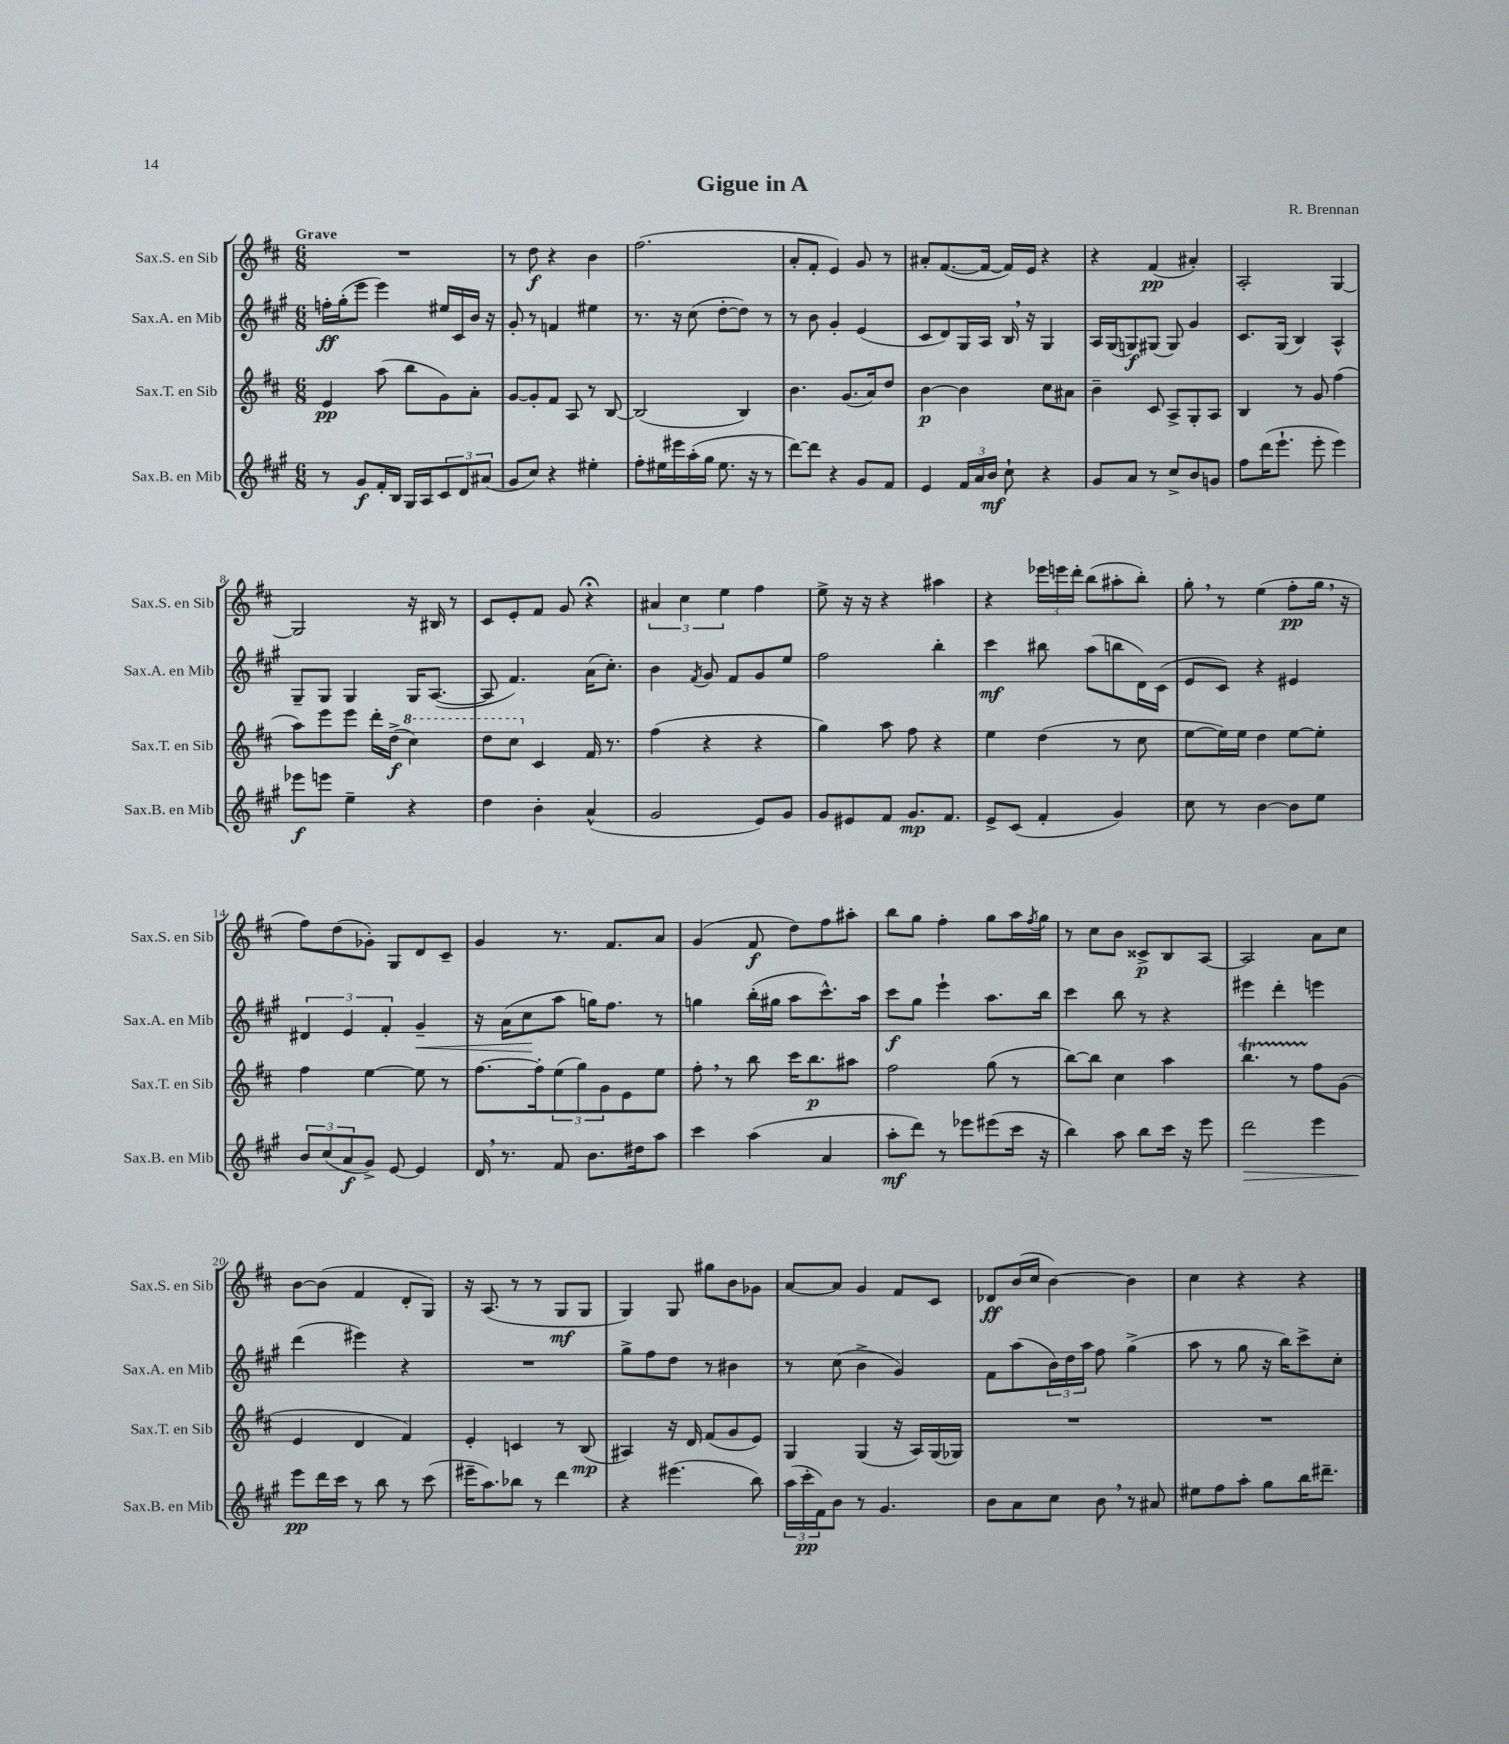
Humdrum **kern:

**kern	**kern	**kern	**kern
*staff4	*staff3	*staff2	*staff1
*clefG2	*clefG2	*clefG2	*clefG2
*k[f#c#g#]	*k[f#c#]	*k[f#c#g#]	*k[f#c#]
*M6/8	*M6/8	*M6/8	*M6/8
8r	4e	16ff'	2.r
.	.	(16gg#'	.
8g#	.	8eee	.
16f#'	(8aa	4eee)	.
16B	.	.	.
16G#	8bb	.	.
16A	.	.	.
12c#	8g)	16ee#	.
.	.	16c#	.
12d	.	.	.
.	8a'	16b	.
(12a#	.	.	.
.	.	16r	.
=	=	=	=
8g#	[8g	8g#'	8r
8cc#)	8g']	8r	8dd
4r	8f#	4f	4r
.	8A	.	.
4ee#'	8r	4ee#	4b
.	[8B	.	.
=	=	=	=
8ff#'	(2B]	8.r	(2.ff#
16ee#	.	.	.
16eee#	.	16r	.
(16aa'	.	(8cc#	.
16gg#	.	.	.
8.ee#	.	[8dd'	.
.	4B)	8dd])	.
16r	.	.	.
8r	.	8r	.
=	=	=	=
[8ddd)	4.b	8r	8a'
8ddd]	.	8b	8f#'
4r	.	4g#'	4e)
.	(8.g	.	.
8g#	.	(4e	8g
.	16a)	.	.
8f#	8dd	.	8r
=	=	=	=
4e	[4b	8c#	8a#'
.	.	8d)	([8.f#
24f#	4b]	16G#	.
24a	.	.	.
.	.	16A	16f#_
24b	.	.	.
8cc#`	.	16B	16f#])
.	.	16r	16e
4r	8cc#	4G#	4r
.	8a#	.	.
=	=	=	=
8g#	4b~	16A	4r
.	.	(16G#	.
8a	.	8G)	.
8r	8c#	(8G#	(4f#
8cc#^	8A^	8G#)	.
8b	8G'	4g#	4a#')
8g	8A	.	.
=	=	=	=
8ff#	4B	8.c#	2A'
(16ddd	.	.	.
8.eee`	.	(16G#	.
.	8r	4B)	.
8eee'	8g	.	.
4eee)	(4ff#	4A^^	[4G
=	=	=	=
8eee-	8aa)	8G#~	2G]
8eee	8eee	8G#	.
4ee~	8eee	4G#	.
.	16ddd'	.	.
.	(16dd^	.	.
4r	4ccc#)	16G#	16r
.	.	([8.A	16B#
.	.	.	8r
=	=	=	=
4dd	8ddd	8A]	8c#
.	8ccc#	4.f#)	8e'
4b'	4c#	.	8f#
.	.	.	8g
(4a^^	16f#	(16a	4r;
.	8.r	8.cc#')	.
=	=	=	=
2g#	(4ff#	4b	6a#
.	.	.	6cc#
.	.	8qf#	.
.	4r	8g#	.
.	.	.	6ee
.	.	8f#	.
8e)	4r	8g#	4ff#
8g#	.	8ee	.
=	=	=	=
8g#	4gg)	2ff#	8ee^
8e#	.	.	16r
.	.	.	16r
8f#	8aa	.	4r
8.g#	8ff#	.	.
.	4r	4bb'	4aa#
8.f#	.	.	.
=	=	=	=
8e^	4ee	4ccc#	4r
(8c#	.	.	.
4f#'	(4dd	8bb#	24eee-
.	.	.	24eee
.	.	.	24ddd'
.	.	(8aa	(8bb
4g#)	8r	8bb	8aa#'
.	8cc#	16d)	8bb')
.	.	(16c#	.
=	=	=	=
8cc#	[8ee	8e	8gg'
8r	16ee])	8c#)	8r
.	16ee	.	.
[4b	4dd	4r	(4ee
8b]	[8ee	4e#	8ff#'
8ee	8ee']	.	16gg
.	.	.	16r
=	=	=	=
12b	4ff#	6d#	8ff#)
(12cc#	.	.	.
.	.	.	(8dd
12a	.	6e	.
8g#^)	[4ee	.	8g-')
.	.	6f#'	.
[8e	.	.	8G
4e]	8ee]	4g#~	8d
.	8r	.	8c#~
=	=	=	=
16d	[8.ff#	16r	4g
8.r	.	(16a	.
.	.	8cc#	.
.	16ff#']	.	.
8f#	(12ee	8aa	8.r
.	12gg)	.	.
8.b	.	16gg)	.
.	12g	.	.
.	.	8.ff#	8.f#
.	8e	.	.
16dd#	.	.	.
8aa	8ee	8r	8a
=	=	=	=
4ccc#	8ff#'	4gg	(4g
.	8r	.	.
(4aa	8bb	(16bb'	8f#
.	.	16gg#	.
.	16ccc#	8aa	8dd)
.	8.bb	.	.
4a	.	8.ccc#^^)	8ff#
.	8aa#	.	8aa#'
.	.	16aa	.
=	=	=	=
8aa'	2ff#	8ccc#	8bb
8ddd)	.	8gg#	8gg
8r	.	4eee`	4ff#'
8eee-	.	.	.
(8eee#	(8gg	8.aa	8gg
16ccc#	8r	.	16aa
.	.	.	8qff#
16r	.	16bb	16gg
=	=	=	=
4bb)	[8bb)	4ccc#	8r
.	8bb]	.	8cc#
8aa	4cc#	8bb	8b
8bb	.	8r	8c##^
16ccc#	4aa	4r	8B
16r	.	.	.
8eee	.	.	[8A
=	=	=	=
2ddd	4.bb	4eee#	2A]
.	.	4ddd'	.
.	8r	.	.
4eee	8ff#	4eee	8a
.	(8g	.	8cc#
=	=	=	=
8eee	4e	(4ddd	[8b
16ddd	.	.	(8b]
16ccc#	.	.	.
8r	4d	4eee#)	4f#
8bb	.	.	.
8r	4f#)	4r	8d'
(8ccc#	.	.	8G)
=	=	=	=
16eee#~	4e'	2.r	16r
8.aa)	.	.	(8.A
8bb-	4c	.	8r
8r	.	.	8r
4ddd	8r	.	8G
.	(8B	.	8G
=	=	=	=
4r	4A#)	8gg#^	4G)
.	.	8ff#	.
(4.eee#	16r	8dd	8G
.	16d	.	.
.	(8f#	8r	8gg#
.	8g	4b#	8b
8bb)	8e)	.	8g-
=	=	=	=
(24aa	4G	8r	[8a
24ccc#'	.	.	.
24f#)	.	.	.
8b	.	(8cc#	8a]
8r	(4G	4b^	4g
4.g#	.	.	.
.	16r	4g#)	8f#
.	16A)	.	.
.	(16G	.	8c#
.	16G-)	.	.
=	=	=	=
8b	2.r	8f#	8d-
8a	.	(8aa	(16b
.	.	.	16cc#
8cc#	.	24b)	[4b)
.	.	24dd	.
.	.	24aa	.
8b	.	8ff#	.
8r	.	(4gg#^	4b]
8a#	.	.	.
=	=	=	=
8ee#	2.r	8aa	4cc#
8ff#	.	8r	.
8aa'	.	8gg#	4r
8gg#	.	16r	.
.	.	16bb)	.
16bb	.	8ccc#^	4r
8.ddd#~	.	.	.
.	.	8cc#'	.
==	==	==	==
*-	*-	*-	*-
